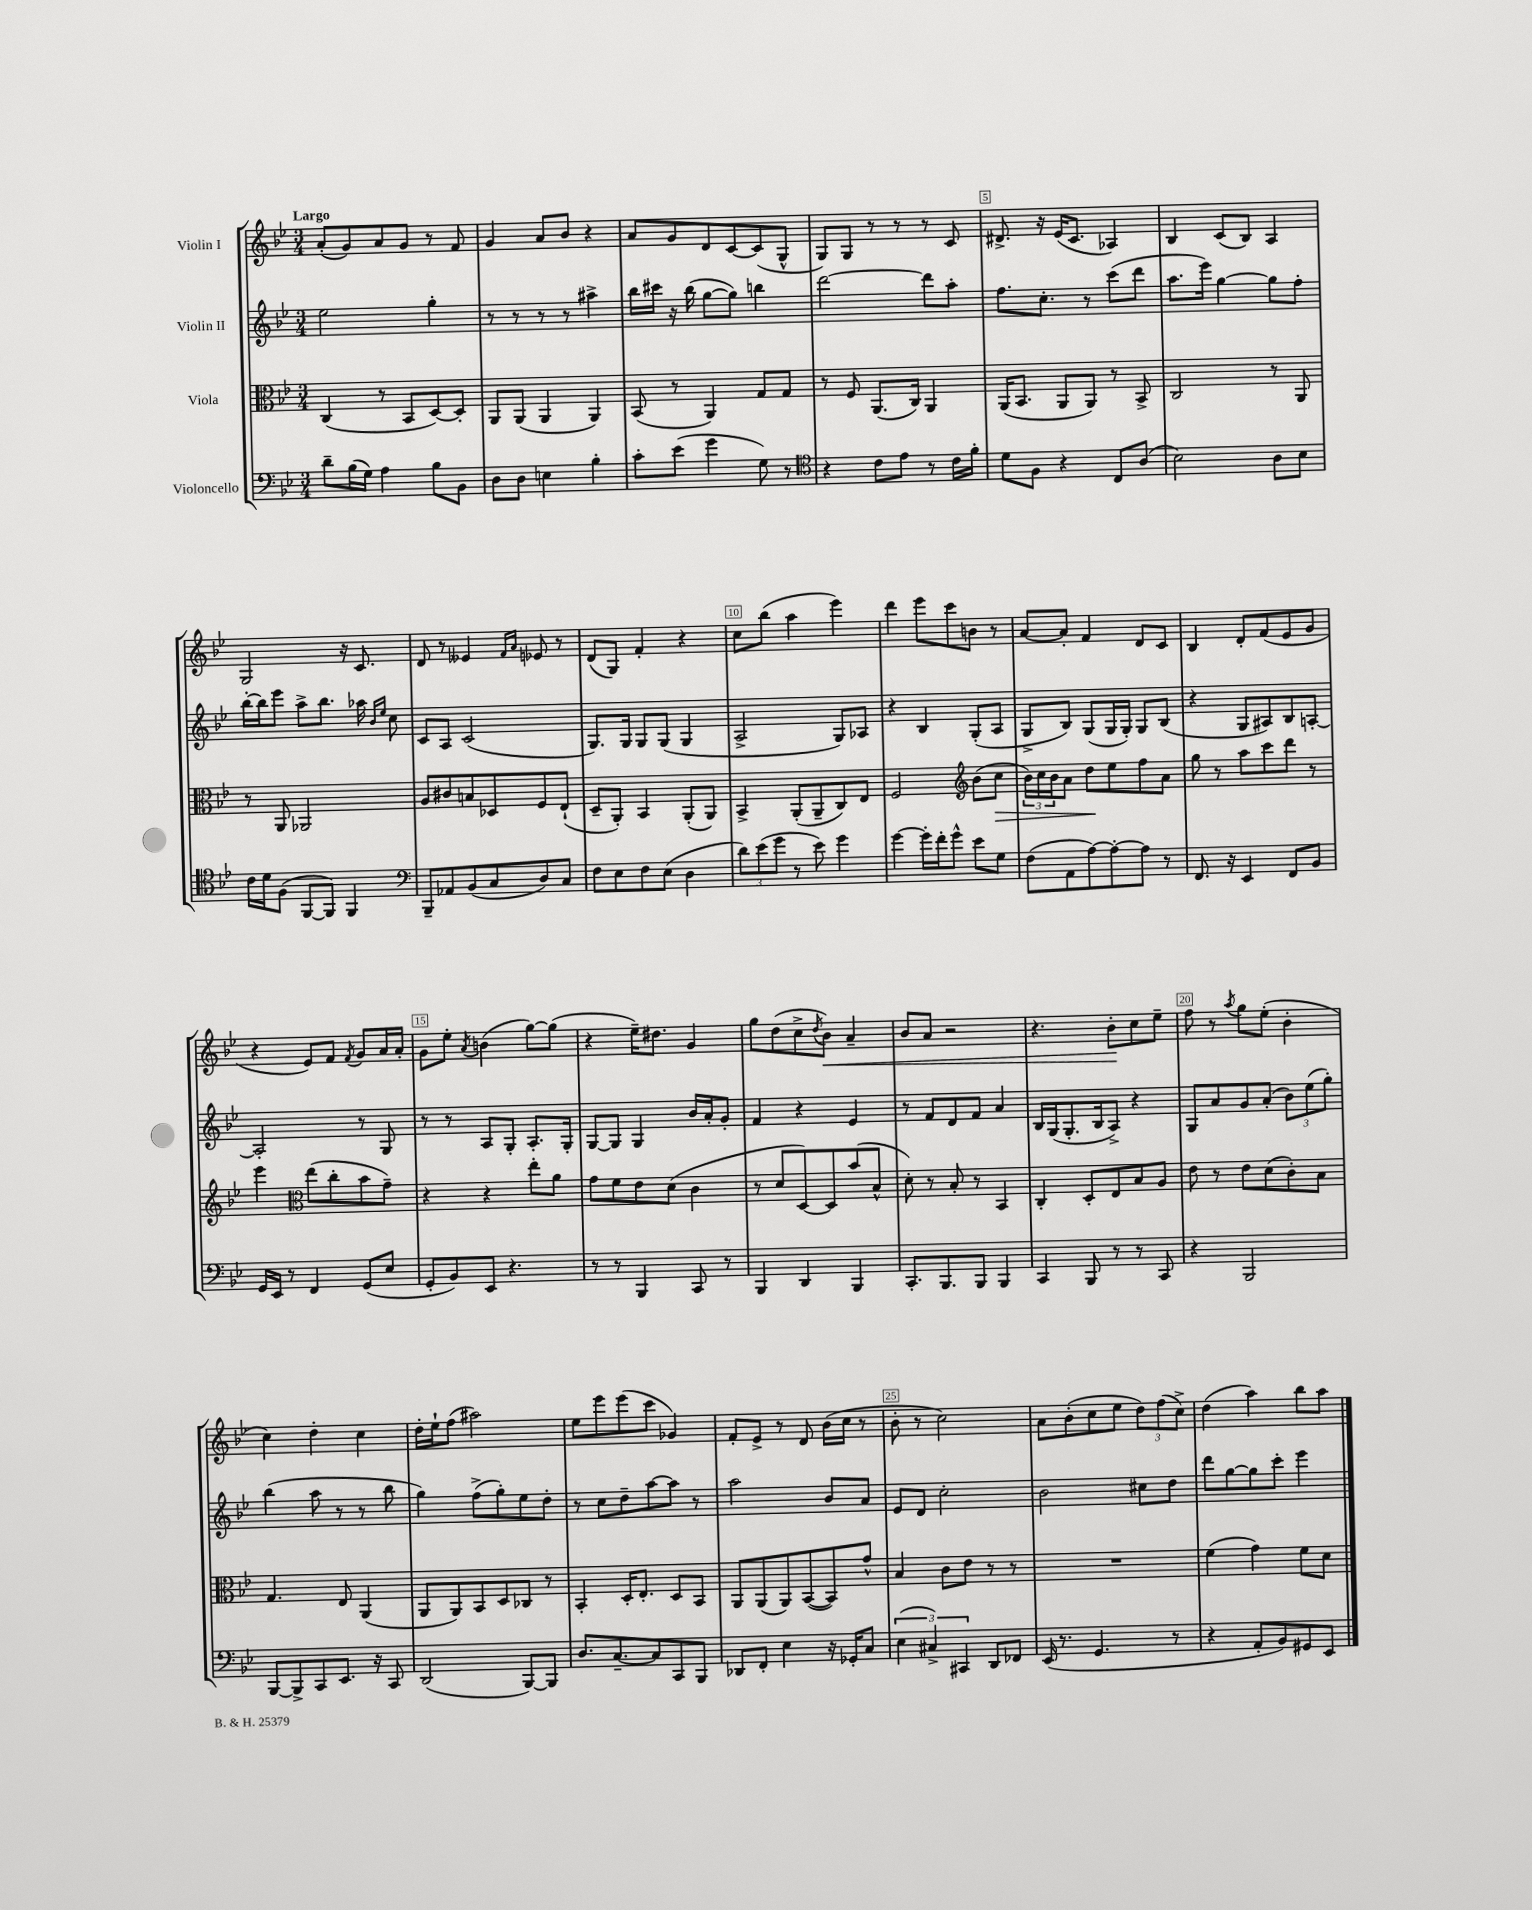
<<
\new StaffGroup <<
\new Staff = "s0" \with { instrumentName = "Violin I" } {
    \clef treble \key bes \major \numericTimeSignature \time 3/4 \tempo "Largo"
    a'8-.( g'8) a'8 g'8 r8 f'8 |
    g'4 a'8 bes'8 r4 |
    a'8 g'8 d'8 c'8~ c'8( g8-^ |
    g8) g8 r8 r8 r8 c'8 |
    dis'8.-> r16 ees'16( c'8. aes4) |
    bes4 c'8( bes8) a4 |
    g2 r16 c'8. |
    d'8 r8 eeses'4 \grace { f'16 a'16 } ees'8 r8 |
    d'8( g8) f'4-. r4 |
    c''8 bes''8( a''4 ees'''4) |
    d'''4 ees'''8 c'''8 b'8 r8 |
    a'8~ a'8-. f'4 d'8 c'8 |
    bes4 d'8-. f'8( ees'8 g'8 |
    r4 ees'8) f'8 \acciaccatura { f'8 } g'8 a'16 a'16-. |
    g'8 ees''8-. \acciaccatura { a'8 } b'4( g''8~) g''8( |
    r4 ees''16--) dis''8. g'4 |
    g''8 d''8( c''8-> \acciaccatura { d''8 } bes'8\<) a'4-- |
    bes'8 a'8 r2 |
    r4. bes'8-.\! c''8 ees''8-- |
    f''8 r8 \acciaccatura { a''8 } g''8 ees''8-.( bes'4-. |
    c''4) d''4-. c''4 |
    d''16-. ees''16-! f''8( ais''2) |
    ees''8 ees'''8 ees'''8( c'''8 ges'4) |
    f'8-. ees'8-> r8 d'8 bes'16( c''16 r8 |
    bes'8-. r8 c''2) |
    a'8 bes'8-.( c''8 ees''8 \tuplet 3/2 { d''8) f''8( c''8->) } |
    d''4( a''4) bes''8 a''8 \bar "|." |
}
\new Staff = "s1" \with { instrumentName = "Violin II" } {
    \clef treble \key bes \major \numericTimeSignature \time 3/4
    ees''2 g''4-. |
    r8 r8 r8 r8 ais''4-> |
    bes''16 cis'''16 r16 bes''16( g''8~ g''8) b''4 |
    d'''2~ d'''8 a''8-. |
    f''8. c''8.-. r8 c'''8( d'''8 |
    a''8. ees'''16) g''4~ g''8 f''8-. |
    bes''16~-. bes''16 ees'''8 a''8-> bes''8. aes''16 \grace { bes'16 ees''16 } c''8 |
    c'8 a8 c'2( |
    g8.) g16 g8 g8( g4 |
    a2-> g8) aes8 |
    r4 bes4 g8-.( a8 |
    g8-> bes8) g8( g16 g16-.) g8 bes8( |
    r4 g8 ais8) bes8 a8~-. |
    a2-. r8 g8 |
    r8 r8 a8 g8-. a8.-. g16-. |
    g8~ g8 g4 bes'16 a'16-. g'8-. |
    f'4 r4 ees'4 |
    r8 f'8 d'8 f'8 a'4 |
    bes16 g16( g8.-. bes16 a8->) r4 |
    g8 a'8 g'8 a'8-.( \tuplet 3/2 { bes'8) ees''8( g''8-.) } |
    bes''4( a''8 r8 r8 bes''8 |
    g''4) f''8->( g''8-.) ees''8 d''8-. |
    r8 c''8 d''8-- a''8~ a''8 r8 |
    a''2 bes'8 a'8 |
    ees'8 d'8 c''2-. |
    bes'2 cis''8 d''8 |
    d'''8 g''8~ g''8 c'''8-. ees'''4 \bar "|." |
}
\new Staff = "s2" \with { instrumentName = "Viola" } {
    \clef alto \key bes \major \numericTimeSignature \time 3/4
    c4( r8 bes,8 d8~) d8-. |
    a,8 a,8( a,4 a,4) |
    bes,8( r8 a,4) g8 g8 |
    r8 f8 a,8.( c16) a,4 |
    a,16( bes,8. a,8 a,8) r8 bes,8-> |
    c2 r8 a,8 |
    r8 a,8 aes,2 |
    a8 cis'8 b8 des8 f8 ees8-!( |
    d8-- a,8-.) bes,4 a,8-.( a,8) |
    bes,4-> a,8-.( a,8-- c8) ees8 |
    f2 \clef treble bes'8( c''8\> |
    \tuplet 3/2 { bes'16) c''16 bes'16 } a'8 d''8\! ees''8 f''8 a'8 |
    g''8 r8 a''8 c'''8 d'''8 r8 |
    ees'''4 \clef alto ees''8( c''8-. bes'8 g'8--) |
    r4 r4 ees''8-. a'8 |
    g'8 f'8 ees'8 d'8( c'4 |
    r8 d'8 d8~) d8 bes'8( bes8-^ |
    d'8-.) r8 bes8-. r8 bes,4 |
    c4-. d8-. ees8 bes8 a8 |
    ees'8 r8 ees'8 d'8( c'8-.) bes8 |
    g4. ees8 a,4( |
    a,8 a,8) bes,8 d8 ces8 r8 |
    bes,4-. d16-. ees8.-. d8 bes,8 |
    a,8 a,8( a,8) bes,8~( bes,8) g'8-^ |
    bes4 c'8 ees'8 r8 r8 |
    R2. |
    f'4( g'4) f'8 d'8 \bar "|." |
}
\new Staff = "s3" \with { instrumentName = "Violoncello" } {
    \clef bass \key bes \major \numericTimeSignature \time 3/4
    d'8-- bes16( g16) a4 bes8 bes,8 |
    d8 d8 e4 bes4-. |
    c'8-. ees'8( g'4 g8) r8 |
    \clef tenor r4 c'8 ees'8 r8 c'16 f'16-. |
    d'8 f8 r4 c8 a8( |
    bes2) a8 bes8 |
    c'16 d'16 f8( f,8~ f,8) f,4 |
    \clef bass bes,,8-- aes,8 bes,8( c8 d8) c8 |
    f8 ees8 f8 ees8( d4 |
    \tuplet 3/2 { d'8) ees'8( g'8 } r8 ees'8) g'4 |
    g'4~ g'16-. f'16-. g'8-^ ees'8 g8 |
    f8( a,8 a8~) a8~-. a8 r8 |
    f,8. r16 ees,4 f,8 bes,8 |
    g,16 ees,16 r8 f,4 g,8( ees8 |
    g,8-. bes,8) ees,8 r4. |
    r8 r8 bes,,4 c,8 r8 |
    bes,,4 d,4 bes,,4 |
    c,8.-. bes,,8. bes,,8 bes,,4 |
    c,4 bes,,8 r8 r8 c,8 |
    r4 bes,,2 |
    bes,,8~ bes,,8-> c,8 ees,8. r16 c,8 |
    d,2( bes,,8~) bes,,8 |
    d8. c8.~-- c8 c,8 bes,,8 |
    des,8 f,8-. ees4 r16 ges,16-. c8 |
    \tuplet 3/2 { ees4( cis4->) cis,4 } d,8 fes,8 |
    ees,16( r8. g,4. r8 |
    r4 a,8-. bes,8) gis,8 ees,8 \bar "|." |
}
>>
>>
\layout { \context { \Score \override BarNumber.break-visibility = ##(#f #t #t) barNumberVisibility = #(every-nth-bar-number-visible 5) \override BarNumber.stencil = #(make-stencil-boxer 0.1 0.3 ly:text-interface::print) } }
